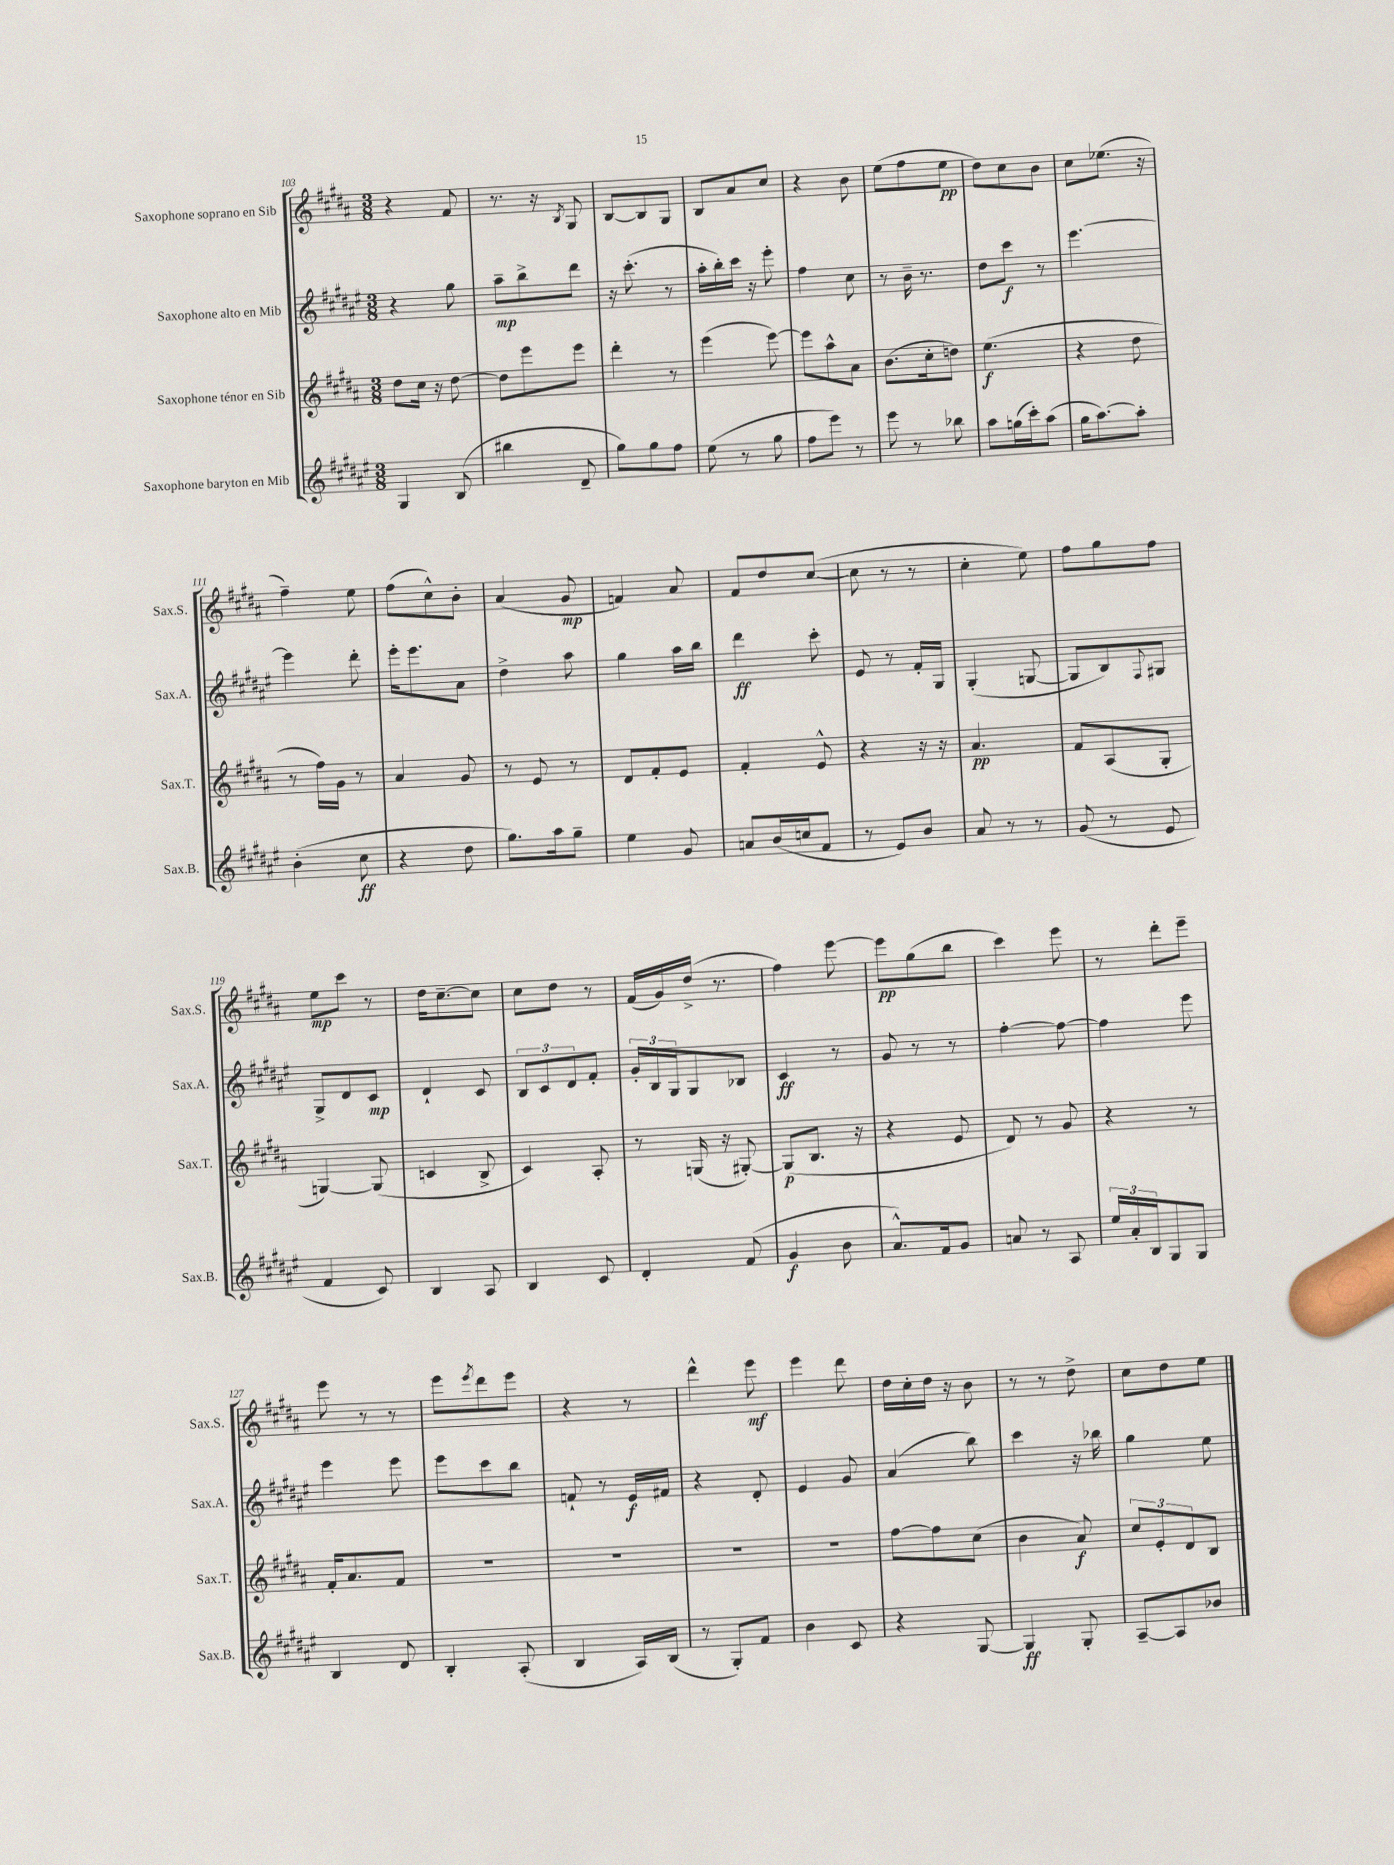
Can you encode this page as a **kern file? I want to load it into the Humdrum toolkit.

**kern	**kern	**kern	**kern
*staff4	*staff3	*staff2	*staff1
*clefG2	*clefG2	*clefG2	*clefG2
*k[f#c#g#d#a#e#]	*k[f#c#g#d#a#]	*k[f#c#g#d#a#e#]	*k[f#c#g#d#a#]
*M3/8	*M3/8	*M3/8	*M3/8
4G#	8dd#	4r	4r
.	16cc#	.	.
.	16r	.	.
(8B	[8dd#	8gg#	8f#
=	=	=	=
4bb#	8dd#]	8aa#~	8.r
.	8eee	8bb^	.
.	.	.	16r
.	.	.	8qB
8d#~	8eee	8ddd#	8G#
=	=	=	=
8gg#)	4ddd#'	16r	[8B
.	.	(8.ccc#'	.
8gg#	.	.	8B]
8ff#	8r	8r	8G#
=	=	=	=
(8ee#	(4eee	16aa#'	8B
.	.	16bb')	.
8r	.	16ccc#	8a#
.	.	16r	.
8gg#	[8eee)	8eee#'	8cc#
=	=	=	=
8ff#	8eee]	4ff#	4r
8eee#)	8aa#^^	.	.
8r	8a#	8cc#	8b
=	=	=	=
8eee#	(8.b	8r	(8ee
8r	.	16b~	8ff#
.	16cc#'	8.r	.
8bb-	8dd)	.	8ee
=	=	=	=
8aa#	(4.ee	8dd#	8dd#)
(16gg	.	8ccc#	8cc#
16ccc#')	.	.	.
(8aa#	.	8r	8b
=	=	=	=
16gg#	4r	[4.eee#	8cc#
[8.aa#)	.	.	.
.	.	.	(8.ee-
8aa#']	8dd#	.	.
.	.	.	16r
=	=	=	=
(4b'	8r	4eee#]	4ff#~)
.	16ff#)	.	.
.	16g#	.	.
8cc#	8r	8ddd#'	8ee
=	=	=	=
4r	4a#	16eee#'	(8ff#
.	.	8.eee#	.
.	.	.	8cc#^^)
8dd#	8g#	8a#	8b'
=	=	=	=
8.gg#)	8r	4dd#^	(4a#
.	8e	.	.
16aa#	.	.	.
8gg#~	8r	8aa#	8g#
=	=	=	=
4ee#	8d#	4gg#	4f)
.	8f#'	.	.
8g#	8e	16aa#	8a#
.	.	16bb	.
=	=	=	=
8a	4f#'	4ddd#	8f#
(16b	.	.	8dd#
16cc	.	.	.
8f#	8e^^	8ccc#'	([8cc#
=	=	=	=
8r	4r	8e#	8cc#]
8e#)	.	8r	8r
8b	16r	16f#'	8r
.	16r	16G#	.
=	=	=	=
8a#	4.a#	(4G#'	4cc#'
8r	.	.	.
8r	.	[8G	8ee)
=	=	=	=
(8g#	8f#	8G]	8ff#
8r	(8A#	8B)	8gg#
.	.	8qqF#	.
8e#	8G#'	8G#	8ff#
=	=	=	=
4f#	[4G)	8G#^	8ee
.	.	8d#	8ccc#
8c#)	(8G]	8c#	8r
=	=	=	=
4B	4c	4d#`	16dd#
.	.	.	[8.cc#~
8A#	8B^	8c#	8cc#]
=	=	=	=
4B	4c#)	12B	8cc#
.	.	12c#	.
.	.	.	8dd#
.	.	12d#	.
8c#	8A#'	8f#'	8r
=	=	=	=
4d#'	8r	24g#'	(16f#
.	.	24B	.
.	.	.	16g#)
.	.	24G#	.
.	(16G	8G#	(16dd#^
.	16r	.	8.r
(8f#	[8G#')	8B-	.
=	=	=	=
4g#	(8G#]	4c#	4ff#)
.	8.B	.	.
8b	.	8r	[8eee
.	16r	.	.
=	=	=	=
8.a#^^)	4r	8g#	8eee]
.	.	8r	(8gg#
16f#	.	.	.
8g#	8e	8r	8bb
=	=	=	=
8a	8d#)	[4ff#'	4ccc#)
8r	8r	.	.
8A#	8g#	8ff#_	8eee
=	=	=	=
24ee#	4r	4ff#]	8r
24a#'	.	.	.
24B	.	.	.
8G#	.	.	8ddd#'
8G#	8r	8eee#	8eee~
=	=	=	=
4B	16f#'	4eee#	8eee
.	8.a#	.	.
.	.	.	8r
8d#	8f#	8eee#	8r
=	=	=	=
4B'	4.r	8eee#	8eee
.	.	.	8qeee
.	.	8ccc#	8ddd#
(8A#'	.	8bb	8eee
=	=	=	=
4B	4.r	8f`	4r
.	.	8r	.
16A#)	.	16e#	8r
(16B	.	16f#	.
=	=	=	=
8r	4.r	4r	4ddd#^^
8G#')	.	.	.
8f#	.	8d#'	8eee
=	=	=	=
4b	4.r	4e#	4eee
8c#	.	8g#	8ddd#
=	=	=	=
4r	[8ff#	(4a#	16dd#
.	.	.	16cc#'
.	8ff#]	.	16dd#
.	.	.	16r
[8G#	(8cc#	8bb)	8b
=	=	=	=
4G#]	4b	4ccc#	8r
.	.	.	8r
8G#'	8a#)	16r	8dd#^
.	.	16bb-	.
=	=	=	=
[8A#~	12cc#	4gg#	8cc#
.	12e'	.	.
8A#]	.	.	8dd#
.	12d#	.	.
8b-	8B	8ee#	8ee
==	==	==	==
*-	*-	*-	*-
